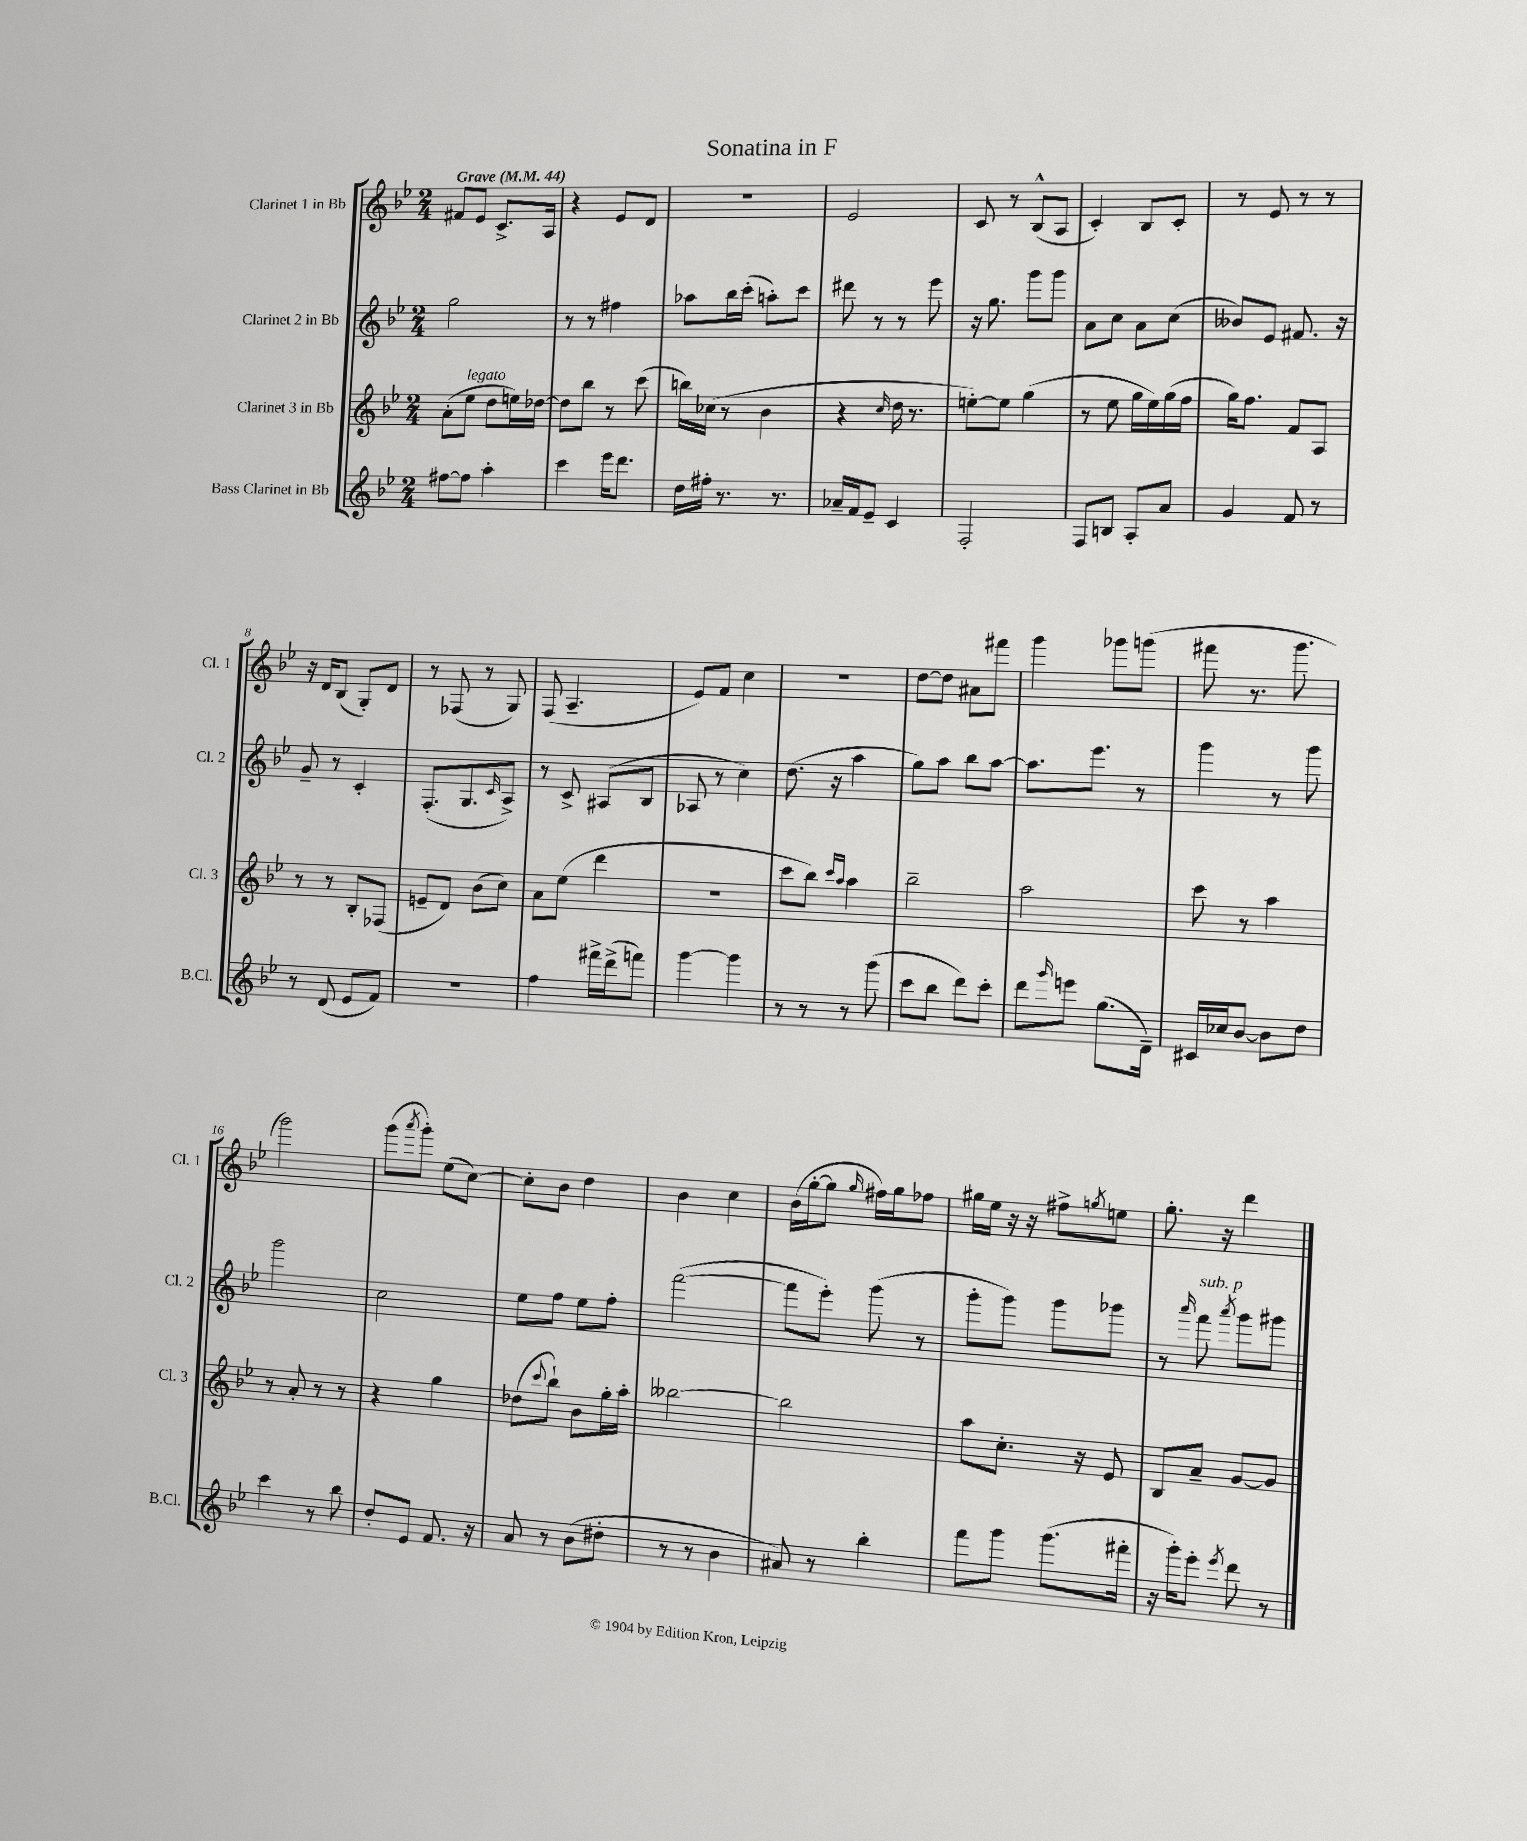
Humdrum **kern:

**kern	**kern	**kern	**kern
*part4	*part3	*part2	*part1
*staff4	*staff3	*staff2	*staff1
*I"Bass Clarinet in Bb	*I"Clarinet 3 in Bb	*I"Clarinet 2 in Bb	*I"Clarinet 1 in Bb
*I'B.Cl.	*I'Cl. 3	*I'Cl. 2	*I'Cl. 1
*clefG2	*clefG2	*clefG2	*clefG2
*k[b-e-]	*k[b-e-]	*k[b-e-]	*k[b-e-]
*M2/4	*M2/4	*M2/4	*M2/4
*MM44	*MM44	*MM44	*MM44
=1	=1	=1	=1
!	!	!	!LO:TX:a:B:t=Grave
[8ff#X\L	(8a'\L	2gg\	8f#X/L
!	!LO:TX:a:i:t=legato	!	!
8ff#\J]	8ee-\J	.	8e-/J
4aa'\	8dd\L	.	8.c^/L
.	16een\L)	.	.
.	[16dd-X\JJ	.	16A/Jk
=2	=2	=2	=2
4ccc\	8dd-\L]	8r	4r
.	8bb-\J	8r	.
16eee-\KL	8r	4ff#X\	8e-/L
8.ddd\J	.	.	.
.	(8ccc\	.	8d/J
=3	=3	=3	=3
16dd\LL	16bbn\LL)	8aa-X\L	2r
16ff#X'\JJ	(16cc-X\JJ	.	.
8.r	8r	16bb-\L	.
.	.	(16ccc'\JJ	.
.	4b-\	8aan'\L)	.
8.r	.	.	.
.	.	8ccc\J	.
=4	=4	=4	=4
16a-X~/LL	4r	8ddd#X\	2e-/
16f/J	.	.	.
8e-~/J	.	8r	.
.	16qqcc/	.	.
4c/	16dd\	8r	.
.	8.r	.	.
.	.	8eee-\	.
=5	=5	=5	=5
2F'/	[8een'\L)	16r	8c/
.	.	8.gg\	.
.	8ee\J]	.	8r
.	(4gg\	8ggg\L	(8B-^^/L
.	.	8ggg\J	8A/J
=6	=6	=6	=6
8F/L	8r	8a\L	4c'/)
8Bn/J	8ee-\	8cc\J	.
8A'/L	16gg\LL	8a\L	8B-/L
.	16ee-\)	.	.
8a/J	(16gg\	(8cc\J	8c'/J
.	16ff\JJ	.	.
=7	=7	=7	=7
4g/	16gg\KL)	8b--X/L)	8r
.	8.ff\J	.	.
.	.	8e-/J	8e-/
8f/	8f/L	8.f#X/	8r
8r	8A/J	.	8r
.	.	16r	.
!!LO:LB:g=z
=8	=8	=8	=8
8r	8r	8g~/	16r
.	.	.	16d/KL
(8d/	8r	8r	(8B-/J
8e-/L	8B-'/L	4c'/	8G'/L)
8f/J)	(8F-X/J	.	8d/J
=9	=9	=9	=9
2r	8en~/L	(8.F'/L	8r
.	8d/J)	.	(8F-X/
.	.	8.G/	.
.	(8b-\L	.	8r
.	.	16qqc/	.
.	8cc\J)	8A^/J)	8G/)
=10	=10	=10	=10
4ff\	8a\L	8r	(8F/
.	(8ee-\J	8c^/	4.A~/
16fff#X^\LL	4ddd\	(8A#X/L	.
(16ddd^\J	.	.	.
8fffn\J)	.	8B-/J	.
=11	=11	=11	=11
[4ggg\	2r	8A-X/	8e-/L)
.	.	8r	8f/J
4ggg\]	.	4cc\)	4cc\
=12	=12	=12	=12
8r	8ccc\L	(8.dd\	2r
8r	8bb-\J)	.	.
.	.	16r	.
.	16qqccc/LL	.	.
.	16qqaa/JJ	.	.
8r	4aa\	4aa\	.
(8ggg\	.	.	.
=13	=13	=13	=13
8ccc\L	2bb-~\	8gg\L)	[8dd\L
8bb-\J	.	8aa\J	8dd\J]
8ddd\L)	.	8bb-\L	8a#X\L
8ccc'\J	.	[8aa\J	8fff#X\J
=14	=14	=14	=14
8ddd\L	2aa\	8.aa\L]	4ggg\
16qqggg/	.	.	.
8eeen\J	.	.	.
.	.	8.eee-\J	.
(8.gg\L	.	.	8ggg-X\L
.	.	8r	(8gggn\J
16d~\Jk)	.	.	.
=15	=15	=15	=15
16c#X/LL	8ccc\	4ggg\	8fff#X\
16cc-X/J	.	.	.
[8b-/J	8r	.	8.r
8b-\L]	4aa\	8r	.
.	.	.	8.ggg\
8dd\J	.	8ggg\	.
!!LO:LB:g=z
=16	=16	=16	=16
4ccc\	8r	2ggg\	2ggg\)
.	8a'/	.	.
8r	8r	.	.
8bb-\	8r	.	.
=17	=17	=17	=17
8dd'/L	4r	2cc\	(8ggg\L
.	.	.	8qaaa/
8e-/J	.	.	8ggg'\J)
8.f/	4gg\	.	(8ee-\L
.	.	.	[8cc\J)
16r	.	.	.
=18	=18	=18	=18
8a/	(8dd-X\L	8ee-\L	8cc'\L]
.	8qqccc/	.	.
8r	8bb-`\J)	8ff\J	8b-\J
(8b-\L	8b-\L	8ee-\L	4dd\
8dd#X'\J	16gg'\L	8ff'\J	.
.	16aa'\JJ	.	.
=19	=19	=19	=19
8r	[2bb--X\	([2fff\	4b-\
8r	.	.	.
4b-\	.	.	4cc\
=20	=20	=20	=20
8a#X/)	2bb--\]	8fff\L]	(16b-\LL
.	.	.	[16gg'\J
8r	.	8eee-'\J)	8gg\J]
.	.	.	16qqgg/
4bb-'\	.	(8ggg\	16ff#X\LL)
.	.	.	16gg\J
.	.	8r	8ff-X\J
=21	=21	=21	=21
8fff\L	8aa\L	8ggg'\L	16gg#X\LL
.	.	.	16ee-\JJ
8ggg\J	8.cc'\J	8ggg\J)	16r
.	.	.	16r
(8.ggg\L	.	8ggg\L	8ff#X^\L
.	16r	.	.
.	.	.	8qggn/
.	8e-/	8ggg-X\J	8een\J
16fff#X'\Jk	.	.	.
=22	=22	=22	=22
16r	8B-/L	8r	8.gg'\
16ggg'\KL)	.	.	.
.	.	16qqaaa/	.
!	!	!LO:TX:a:i:t=sub. p	!
8eee-'\J	8a~/J	8fff\	.
.	.	.	16r
8qeee-/	.	8qaaa/	.
8ddd\	[8g/L	8ggg\L	4ddd\
8r	8g/J]	8ggg#X\J	.
==	==	==	==
*-	*-	*-	*-
